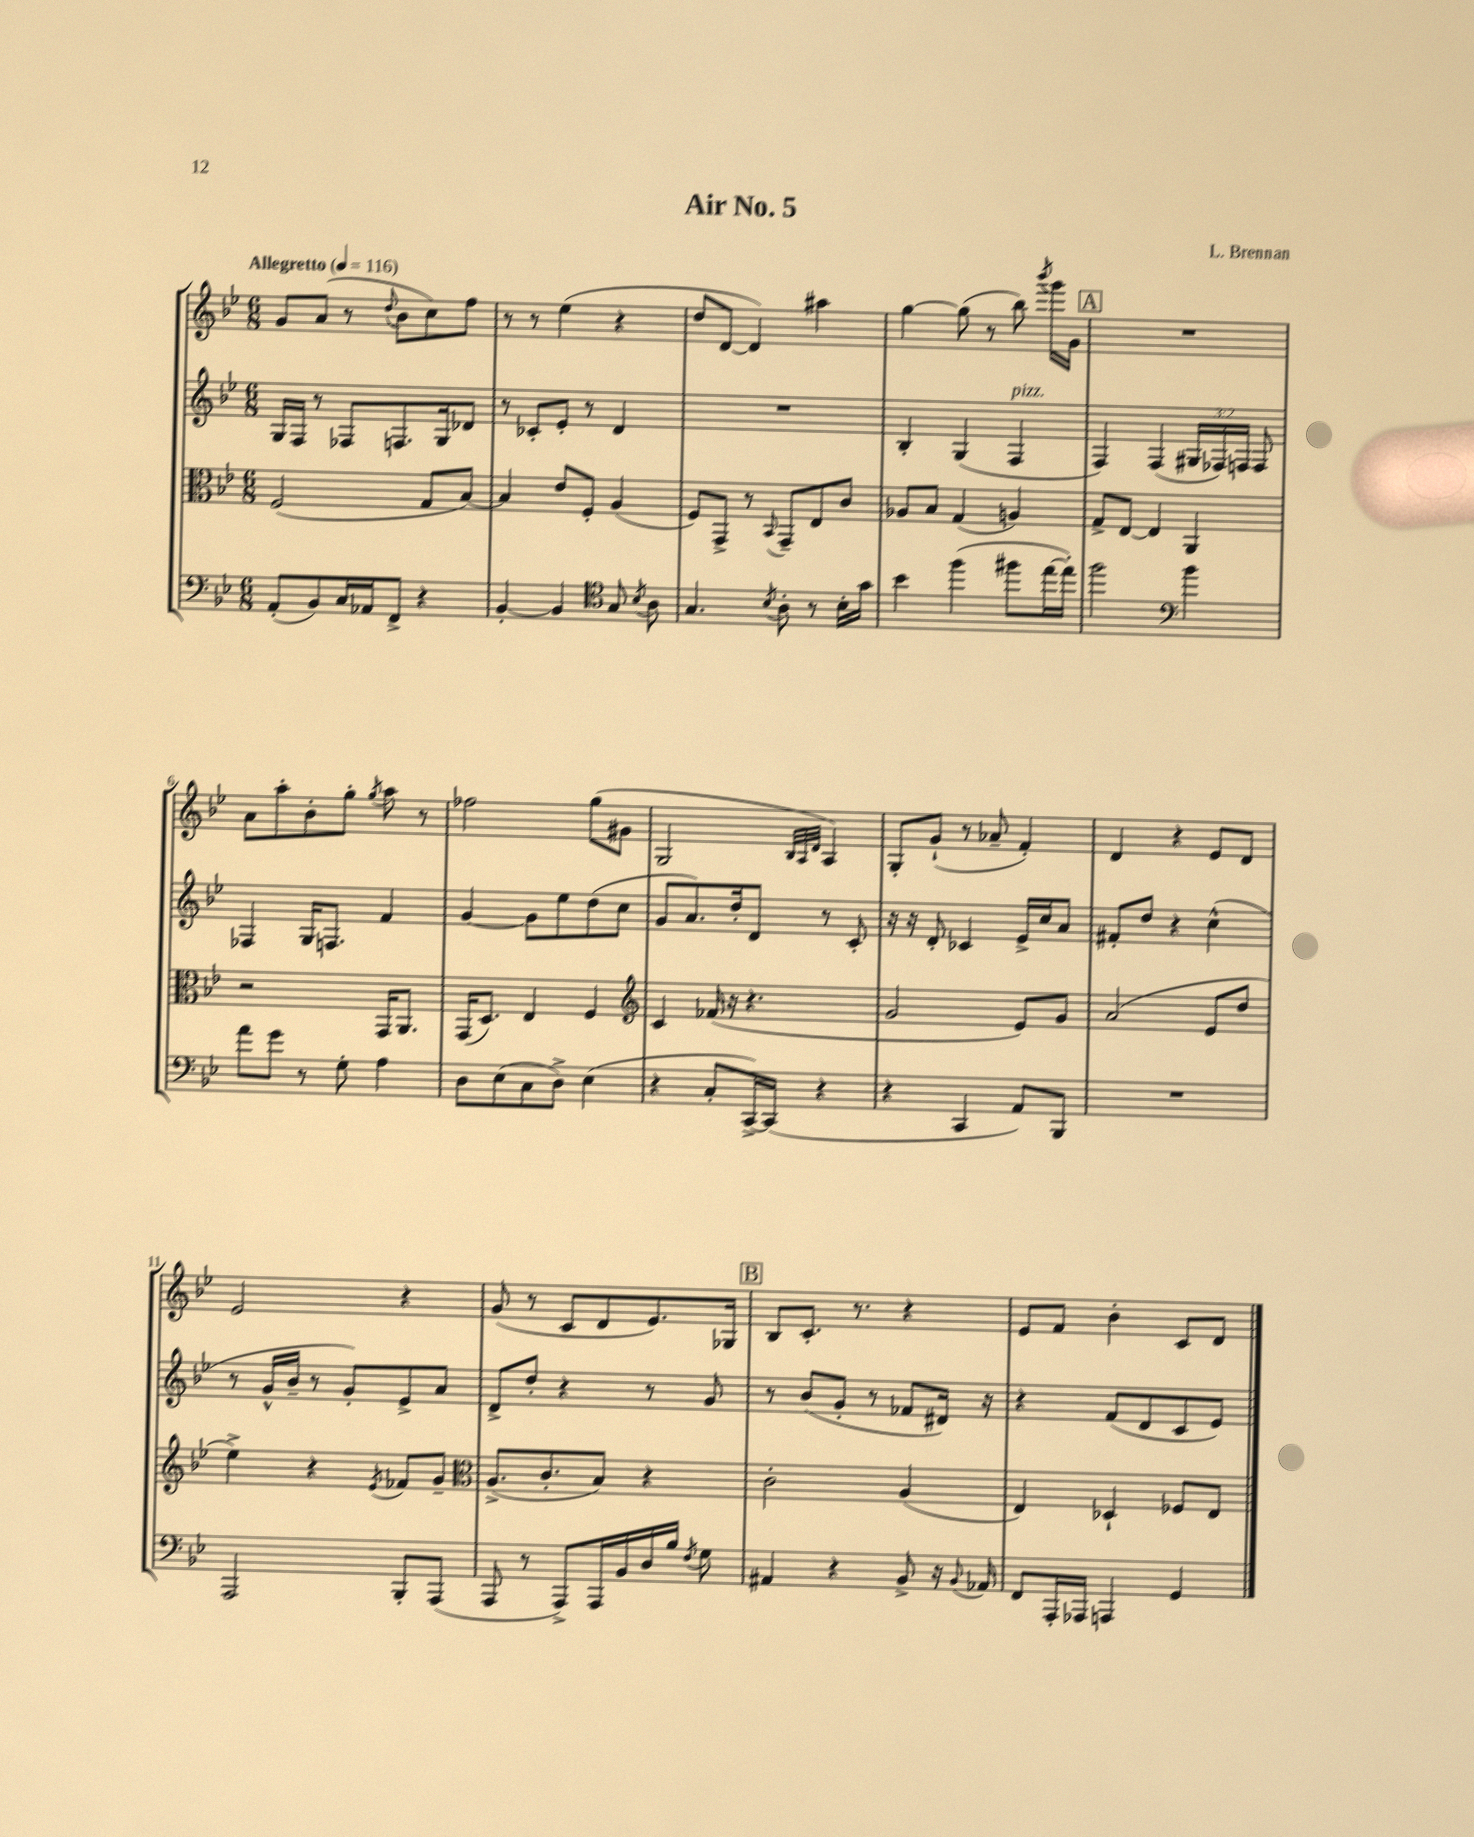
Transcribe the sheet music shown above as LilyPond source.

\header { title = "Air No. 5" composer = "L. Brennan" }
<<
\new StaffGroup <<
\new Staff = "s0" {
    \clef treble \key bes \major \numericTimeSignature \time 6/8 \tempo "Allegretto" 4 = 116
    \autoBeamOff g'8[ a'8]( r8 \appoggiatura { d''8 } bes'8[ c''8) f''8] |
    r8 r8 ees''4( r4 |
    d''8[ d'8]~ d'4) ais''4 |
    g''4~ g''8( r8 bes''8) \acciaccatura { bes'''8 } g'''16[ g'16] |
    \mark \markup { \box "A" } R2. |
    a'8[ a''8-. bes'8-. g''8]-. \acciaccatura { g''8 } a''8 r8 |
    fes''2 g''8[( gis'8] |
    g2 \grace { bes32[ a32 d'32] } a4) |
    g8[-. g'8]-!( r8 aes'8-- f'4-.) |
    d'4 r4 ees'8[ d'8] |
    ees'2 r4 |
    g'8( r8 c'8[ d'8 ees'8.) ges16] |
    \mark \markup { \box "B" } bes8[ c'8.]-. r8. r4 |
    ees'8[ f'8] bes'4-. c'8[ d'8] \bar "|." |
}
\new Staff = "s1" {
    \clef treble \key bes \major \numericTimeSignature \time 6/8 \override Staff.TupletNumber.text = #tuplet-number::calc-fraction-text
    \autoBeamOff g16[ f16] r8 fes8[ f8. g16 des'8] |
    r8 ces'8[-. ees'8]-. r8 d'4 |
    R2. |
    bes4-. g4( f4^\markup { \italic "pizz." } |
    \mark \markup { \box "A" } f4) f4( \tuplet 3/2 { gis16[ fes16) f16] } f8 |
    fes4 g16[ f8.] f'4 |
    g'4~ g'8[ ees''8 d''8( c''8] |
    g'8[ a'8.) d''16-. d'8] r8 c'8-. |
    r16 r16 d'8-. ces'4 ees'16[-> c''16 a'8] |
    fis'8[-. d''8] r4 c''4-^( |
    r8 g'16[-^ bes'16]-- r8 g'8[-.) ees'8-> a'8] |
    d'8[-> d''8]-. r4 r8 g'8 |
    \mark \markup { \box "B" } r8 bes'8[( g'8]-. r8 fes'8[ dis'16]) r16 |
    r4 f'8[( d'8 c'8 ees'8]) \bar "|." |
}
\new Staff = "s2" {
    \clef alto \key bes \major \numericTimeSignature \time 6/8
    \autoBeamOff f2( g8[ bes8]~) |
    bes4 ees'8[ f8]-. a4( |
    f8[) g,8]-> r8 \appoggiatura { bes,8 } g,8[-- ees8 c'8] |
    aes8[ bes8] g4( a4) |
    \mark \markup { \box "A" } g8[-> ees8]~ ees4 a,4 |
    r2 g,16[ a,8.] |
    g,16[( d8.]) ees4 f4 |
    \clef treble c'4 fes'16( r16 r4. |
    g'2 ees'8[) g'8] |
    a'2( ees'8[ d''8] |
    ees''4->) r4 \acciaccatura { ees'8 } fes'8[ g'8]-- |
    \clef alto a8.[->( c'8.-. bes8]) r4 |
    \mark \markup { \box "B" } c'2-. a4( |
    ees4) des4-! fes8[ ees8] \bar "|." |
}
\new Staff = "s3" {
    \clef bass \key bes \major \numericTimeSignature \time 6/8
    \autoBeamOff a,8[-.( bes,8) c16 aes,16 f,8]-> r4 |
    bes,4~-. bes,4 \clef tenor g8 \acciaccatura { bes8 } a8 |
    g4. \acciaccatura { bes8 } a8-. r8 bes16[-. g'16] |
    bes'4 f''4( fis''8[ ees''16~ ees''16]-.) |
    \mark \markup { \box "A" } f''2 \clef bass bes'4 |
    a'8[ g'8] r8 g8-. a4 |
    d8[ ees8( c8 d8]->) ees4( |
    r4 c8[-. c,16~->) c,16]( r4 |
    r4 c,4 a,8[) bes,,8] |
    R2. |
    a,,2 bes,,8[-. a,,8]( |
    a,,8 r8 a,,8[->) a,,16 bes,16 d16 bes16] \acciaccatura { f8 } g8 |
    \mark \markup { \box "B" } ais,4 r4 bes,8-> r16 \appoggiatura { bes,8 } aes,16 |
    f,8[ a,,16-. aes,,16] a,,4 g,4 \bar "|." |
}
>>
>>
